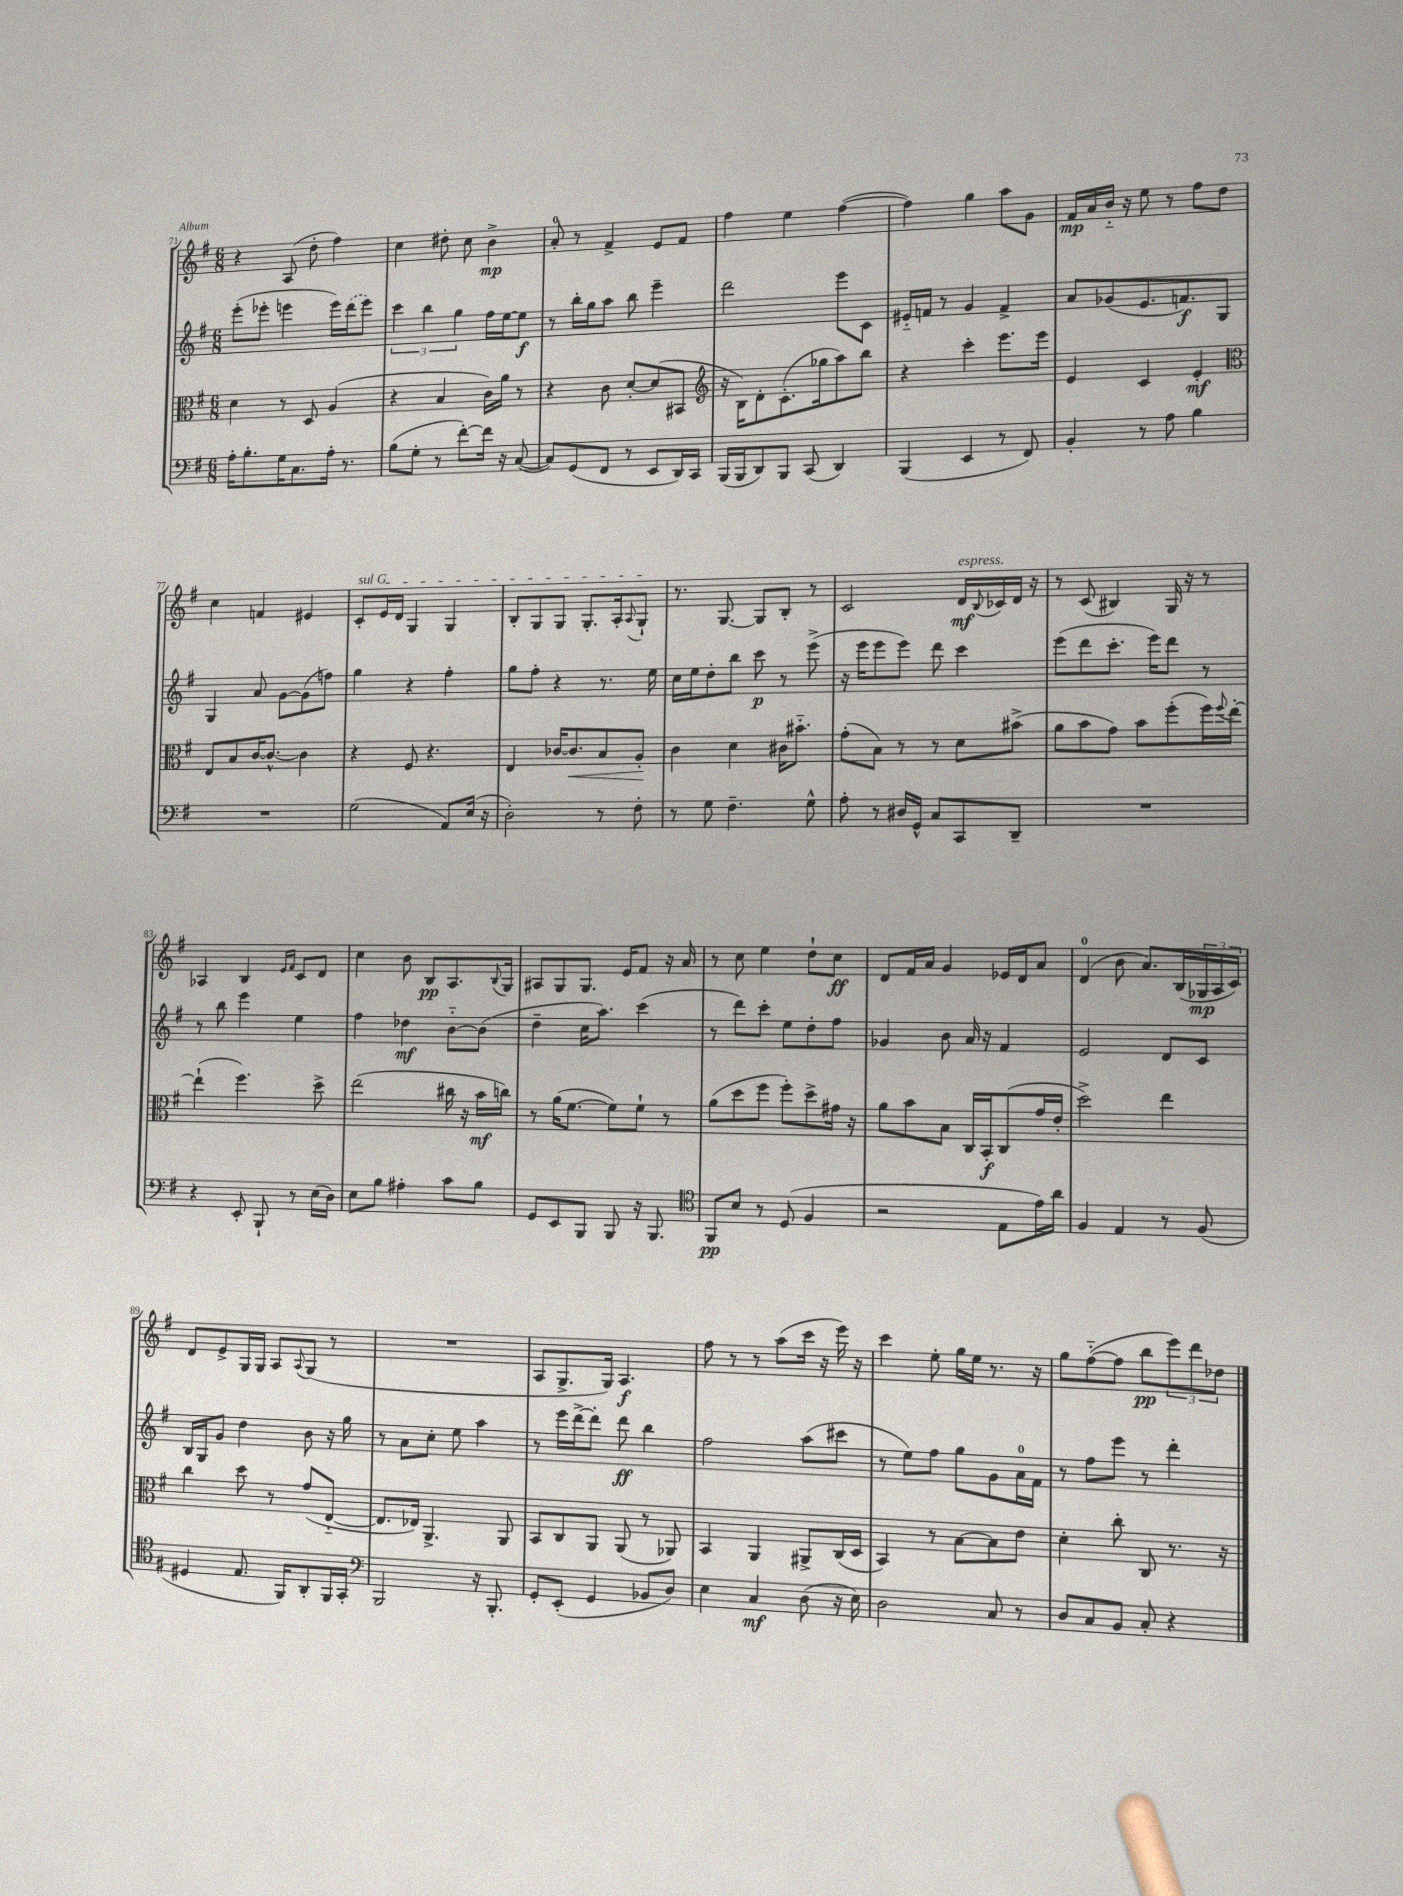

**kern	**dynam	**kern	**dynam	**kern	**dynam	**kern	**dynam
*part4	*part4	*part3	*part3	*part2	*part2	*part1	*part1
*staff4	*staff4	*staff3	*staff3	*staff2	*staff2	*staff1	*staff1
*clefF4	*	*clefC3	*	*clefG2	*	*clefG2	*
*k[f#]	*	*k[f#]	*	*k[f#]	*	*k[f#]	*
*M6/8	*	*M6/8	*	*M6/8	*	*M6/8	*
=71	=71	=71	=71	=71	=71	=71	=71
16A'\KL	.	4d\	.	(8eee'\L	.	4r	.
8.B'\	.	.	.	.	.	.	.
.	.	.	.	8eee-X'\J	.	.	.
16G\K	.	8r	.	4eeen\	.	(8A/	.
8.C\	.	.	.	.	.	.	.
.	.	8D/	.	.	.	8dd'\	.
16A'\Jk	.	(4A/	.	16eee\LL)	.	4ff#\)	.
8.r	.	.	.	(16ddd\J	.	.	.
.	.	.	.	8eee\J)	.	.	.
=72	=72	=72	=72	=72	=72	=72	=72
(8B\L	.	4r	.	6ccc\	.	4cc\	.
8G'\J	.	.	.	.	.	.	.
.	.	.	.	6bb\	.	.	.
8r	.	4B/	.	.	.	8dd#X'\	.
.	.	.	.	6gg\	.	.	.
[8f#'\L)	.	.	.	.	.	8cc\	.
16f#\Jk]	.	16c\LL)	.	16ff#\LL	.	4b^\	mp
16r	.	16a\JJ	.	[16ee\J	.	.	.
([8C/	.	8r	.	8ee\J]	f	.	.
=73	=73	=73	=73	=73	=73	=73	=73
8C/L])	.	4r	.	8r	.	8a'/	.
(8GG/	.	.	.	16bb'\LL	.	8r	.
.	.	.	.	16gg\J	.	.	.
8FF#/J	.	8c\	.	8aa\J	.	4f#^/	.
8r	.	[8d'/L	.	8bb\	.	.	.
8EE/L	.	(8d/]	.	4eee~\	.	8e/L	.
16DD/L)	.	8BB#X/J	.	.	.	8f#/J	.
16CC/JJ	.	.	.	.	.	.	.
=74	=74	=74	=74	=74	=74	=74	=74
*	*	*clefG2	*	*	*	*	*
(16BBB/LL	.	16r	.	2ddd\	.	4ff#\	.
16BBB/J	.	16B\KL)	.	.	.	.	.
8DD/)	.	8d'\	.	.	.	.	.
8BBB/J	.	(8.c'\	.	.	.	4ee\	.
(8CC/	.	.	.	.	.	.	.
.	.	16gg-X\k	.	.	.	.	.
4DD/)	.	8aa\)	.	8eee\L	.	([4ff#\	.
.	.	8bb\J	.	8c\J	.	.	.
=75	=75	=75	=75	=75	=75	=75	=75
(4BBB/	.	4r	.	16e#X/LL	.	4ff#\])	.
.	.	.	.	16fn/JJ	.	.	.
.	.	.	.	8r	.	.	.
4EE/	.	4ccc'\	.	4g/	.	4gg\	.
8r	.	8.eee\L	.	4f^/	.	8aa\L	.
8FF#/)	.	.	.	.	.	8g\J	.
.	.	16eee\Jk	.	.	.	.	.
=76	=76	=76	=76	=76	=76	=76	=76
4BB'/	.	4e/	.	8a/L	.	16f#/LL	mp
.	.	.	.	.	.	16a/	.
.	.	.	.	(8g-X/	.	16b/JJ	.
.	.	.	.	.	.	16r	.
8r	.	4c/	.	8.e/	.	8ee\	.
8A\	.	.	.	.	.	8r	.
.	.	.	.	8.fn/)	f	.	.
4B\	.	4e'/	mf	.	.	8ff#\L	.
.	.	.	.	8G/J	.	8dd\J	.
!!LO:LB:g=z
=77	=77	=77	=77	=77	=77	=77	=77
*	*	*clefC3	*	*	*	*	*
2.r	.	8E/L	.	4G/	.	4cc\	.
.	.	8B/	.	.	.	.	.
.	.	[16c/K	.	8a/	.	4fn/	.
.	.	8.c^^/J_	.	.	.	.	.
.	.	.	.	[8g\L	.	.	.
.	.	4c\]	.	(8g\]	.	4e#X/	.
.	.	.	.	8ffn\J)	.	.	.
=78	=78	=78	=78	=78	=78	=78	=78
!	!	!	!	!	!	!LO:TX:a:i:t=sul G	!
(2G\	.	4r	.	4gg\	.	8c'/L	.
.	.	.	.	.	.	16e/L	.
.	.	.	.	.	.	16d/JJ	.
.	.	8F#/	.	4r	.	4G/	.
.	.	4.r	.	.	.	.	.
8AA/L)	.	.	.	4ff#'\	.	4G/	.
(16E/Jk	.	.	.	.	.	.	.
16r	.	.	.	.	.	.	.
=79	=79	=79	=79	=79	=79	=79	=79
2D'\)	.	4E/	.	8gg\L	.	8B'/L	.
.	.	.	.	8ff#'\J	.	8G/	.
.	.	[16c-X/KL	.	4r	.	8G/J	.
!	!	!	!LO:HP:b	!	!	!	!
.	.	8.c-/]	<	.	.	.	.
.	.	.	.	.	.	8.G'/L	.
8r	.	8B/	.	8.r	.	.	.
.	.	.	.	.	.	16A'/k	.
.	.	.	.	.	.	8qqA/	.
8F#'\	.	8A'/J	.	.	.	8G`/J	.
.	.	.	.	16ee\	.	.	.
.	.	.	[	.	.	.	.
=80	=80	=80	=80	=80	=80	=80	=80
8r	.	4c\	.	16cc\LL	.	8.r	.
.	.	.	.	16ee\J	.	.	.
8G\	.	.	.	8dd'\	.	.	.
.	.	.	.	.	.	[8.G/	.
4.F#~\	.	4d\	.	8bb\J	.	.	.
.	.	.	.	8ccc\	p	8G/L]	.
.	.	16c#X\KL	.	8r	.	8B'/J	.
.	.	8.b#X\J	.	.	.	.	.
8G^^\	.	.	.	(8eee^\	.	8r	.
=81	=81	=81	=81	=81	=81	=81	=81
8A'\	.	(8g'\L	.	16r	.	2c/	.
.	.	.	.	16eee\KL	.	.	.
8r	.	8B\J)	.	8eee\	.	.	.
16D#X/LL	.	8r	.	8eee\J)	.	.	.
16GG^^/JJ	.	.	.	.	.	.	.
8C/L	.	8r	.	8ddd\	.	.	.
!	!	!	!	!	!	!LO:TX:a:i:t=espress.	!
8CC/	.	8d\L	.	4ccc\	.	16d/LL	mf
.	.	.	.	.	.	8qqB/	.
.	.	.	.	.	.	16c-X/	.
8DD~/J	.	(8b#X^\J	.	.	.	16d/JJ	.
.	.	.	.	.	.	16r	.
=82	=82	=82	=82	=82	=82	=82	=82
2.r	.	8a\L	.	(8eee\L	.	8r	.
.	.	8b\	.	8ddd\	.	(8c/	.
.	.	8g\J)	.	8.ccc'\J	.	4B#X/)	.
.	.	8b\L	.	.	.	.	.
.	.	.	.	16eee\KL)	.	.	.
.	.	(8ff#'\	.	8ddd\J	.	16G/	.
.	.	.	.	.	.	16r	.
.	.	16ff#\L)	.	8r	.	8r	.
.	.	8qqff#/	.	.	.	.	.
.	.	[16ee'\JJ	.	.	.	.	.
!!LO:LB:g=z
=83	=83	=83	=83	=83	=83	=83	=83
4r	.	(4ee`\]	.	8r	.	4A-X/	.
.	.	.	.	8bb\	.	.	.
8EE'/	.	4.ff#\)	.	4eee\	.	4B/	.
8BBB`/	.	.	.	.	.	.	.
.	.	.	.	.	.	16qqe/LL	.
.	.	.	.	.	.	16qqf#/JJ	.
8r	.	.	.	4ee\	.	8c/L	.
(16E\LL	.	8dd^\	.	.	.	8d/J	.
16D\JJ)	.	.	.	.	.	.	.
=84	=84	=84	=84	=84	=84	=84	=84
8E\L	.	(2ee\	.	4ff#\	.	4cc\	.
8B\J	.	.	.	.	.	.	.
4A#X'\	.	.	.	4dd-X\	mf	8b\	.
.	.	.	.	.	.	8B/L	pp
8c\L	.	16cc#X\	.	[8b\L	.	8.A/	.
.	.	16r	.	.	.	.	.
8B\J	.	16b\LL	mf	(8b\J]	.	.	.
.	.	.	.	.	.	8qqB/	.
.	.	16ccn\JJ)	.	.	.	16G/Jk	.
=85	=85	=85	=85	=85	=85	=85	=85
8GG/L	.	8r	.	4dd~\	.	8A#X/L	.
8EE/	.	(16a\KL	.	.	.	8G/	.
.	.	[8.f#\J	.	.	.	.	.
8BBB/J	.	.	.	16cc\KL	.	8.G/J	.
.	.	.	.	8.aa\J)	.	.	.
8BBB/	.	8f#\L])	.	.	.	.	.
.	.	.	.	.	.	16e/KL	.
16r	.	8f#`\J	.	(4ccc\	.	8f#/J	.
8.BBB/	.	.	.	.	.	.	.
.	.	8r	.	.	.	16r	.
.	.	.	.	.	.	16a/	.
=86	=86	=86	=86	=86	=86	=86	=86
*clefC4	*	*	*	*	*	*	*
8FF#/L	pp	(8a\L	.	8r	.	8r	.
8B/J	.	8dd\	.	8ddd\L)	.	8cc\	.
8r	.	8ff#\J	.	8ccc'\J	.	4ee\	.
(8D/	.	8ff#'\L)	.	8ee\L	.	.	.
4F#/	.	8dd^\	.	8dd'\	.	8dd`\L	.
.	.	16g#X\Jk	.	8ff#\J	.	8cc\J	ff
.	.	16r	.	.	.	.	.
=87	=87	=87	=87	=87	=87	=87	=87
2r	.	8a\L	.	4g-X/	.	8d/L	.
.	.	8b\	.	.	.	16f#/L	.
.	.	.	.	.	.	16a/JJ	.
.	.	8B\J	.	8b\	.	4g/	.
.	.	16C/LL	.	16a/	.	.	.
.	.	16BB'/J	f	16r	.	.	.
8E\L	.	(8C/	.	4f#/	.	16e-X/LL	.
.	.	.	.	.	.	16d/J	.
16e\L)	.	16g/L	.	.	.	8a/J	.
16a\JJ	.	16e'/JJ	.	.	.	.	.
=88	=88	=88	=88	=88	=88	=88	=88
4F#/	.	2dd^\)	.	2e/	.	(4d/	.
4E/	.	.	.	.	.	8b\	.
.	.	.	.	.	.	8.a/L)	.
8r	.	4ee\	.	8d/L	.	.	.
.	.	.	.	.	.	(16B/L	.
(8F#/	.	.	.	8c/J	.	24G-X/	mp
.	.	.	.	.	.	24A/	.
.	.	.	.	.	.	24c/JJ)	.
!!LO:LB:g=z
=89	=89	=89	=89	=89	=89	=89	=89
4D#X/	.	4cc\	.	16B/LL	.	8d/L	.
.	.	.	.	16G/J	.	.	.
.	.	.	.	8g/J	.	8e^/	.
8.E/	.	8dd\	.	4dd\	.	16G/L	.
.	.	.	.	.	.	16G/JJ	.
.	.	8r	.	.	.	8A/L	.
16FF#/KL)	.	.	.	.	.	.	.
.	.	.	.	.	.	8qqA/	.
8AA'/	.	(8g/L	.	8b\	.	(8G/J	.
16FF#/L	.	[8E/J	.	16r	.	8r	.
16GG'/JJ	.	.	.	16gg\	.	.	.
=90	=90	=90	=90	=90	=90	=90	=90
*clefF4	*	*	*	*	*	*	*
2BBB/	.	8.E/L]	.	8r	.	2.r	.
.	.	.	.	8a\L	.	.	.
.	.	16E-X/Jk)	.	.	.	.	.
.	.	4.AA^/	.	8cc'\J	.	.	.
.	.	.	.	8ee\	.	.	.
16r	.	.	.	4aa\	.	.	.
8.BBB'/	.	.	.	.	.	.	.
.	.	8AA/	.	.	.	.	.
=91	=91	=91	=91	=91	=91	=91	=91
8GG'/L	.	8BB/L	.	8r	.	8A/L	.
(8EE'/J	.	8C/	.	16eee\LL	.	8.G^/	.
.	.	.	.	[16ddd^\J	.	.	.
4GG/	.	8AA/J	.	8ddd'\J]	.	.	.
.	.	.	.	.	.	16G/Jk)	.
.	.	(8AA/	.	8ddd\	ff	4.A/	f
8BB-X/L	.	8r	.	4bb\	.	.	.
8D/J)	.	8AA-X/)	.	.	.	.	.
=92	=92	=92	=92	=92	=92	=92	=92
4E\	.	4BB/	.	2ff#\	.	8ff#\	.
.	.	.	.	.	.	8r	.
4C/	mf	4AA/	.	.	.	8r	.
.	.	.	.	.	.	(8aa\L	.
(8D\	.	8AA#X^/L	.	(8aa\L	.	16ccc\Jk	.
.	.	.	.	.	.	16r	.
16r	.	(16C/L	.	8ccc#X\J	.	16eee\)	.
16E\)	.	16D/JJ	.	.	.	16r	.
=93	=93	=93	=93	=93	=93	=93	=93
2D\	.	4BB/)	.	8r	.	4ccc\	.
.	.	.	.	8ee\L)	.	.	.
.	.	8r	.	8ff#\J	.	8ee'\	.
.	.	[8B\L	.	8gg\L	.	16gg\LL	.
.	.	.	.	.	.	16ee\JJ	.
8C/	.	8B\]	.	8g\	.	8.r	.
8r	.	8e\J	.	16a\L	.	.	.
.	.	.	.	16f#\JJ	.	16r	.
=94	=94	=94	=94	=94	=94	=94	=94
8D/L	.	4d'\	.	8r	.	8gg\L	.
8C/	.	.	.	8ff#\L	.	([8ff#\	.
8BB/J	.	8cc'\	.	8eee\J	.	8ff#\J]	.
8C'/	.	8C/	.	8r	.	8bb\L	pp
4r	.	8.r	.	4ddd'\	.	12eee\)	.
.	.	.	.	.	.	12ddd\	.
.	.	.	.	.	.	12dd-X\J	.
.	.	16r	.	.	.	.	.
==	==	==	==	==	==	==	==
*-	*-	*-	*-	*-	*-	*-	*-
